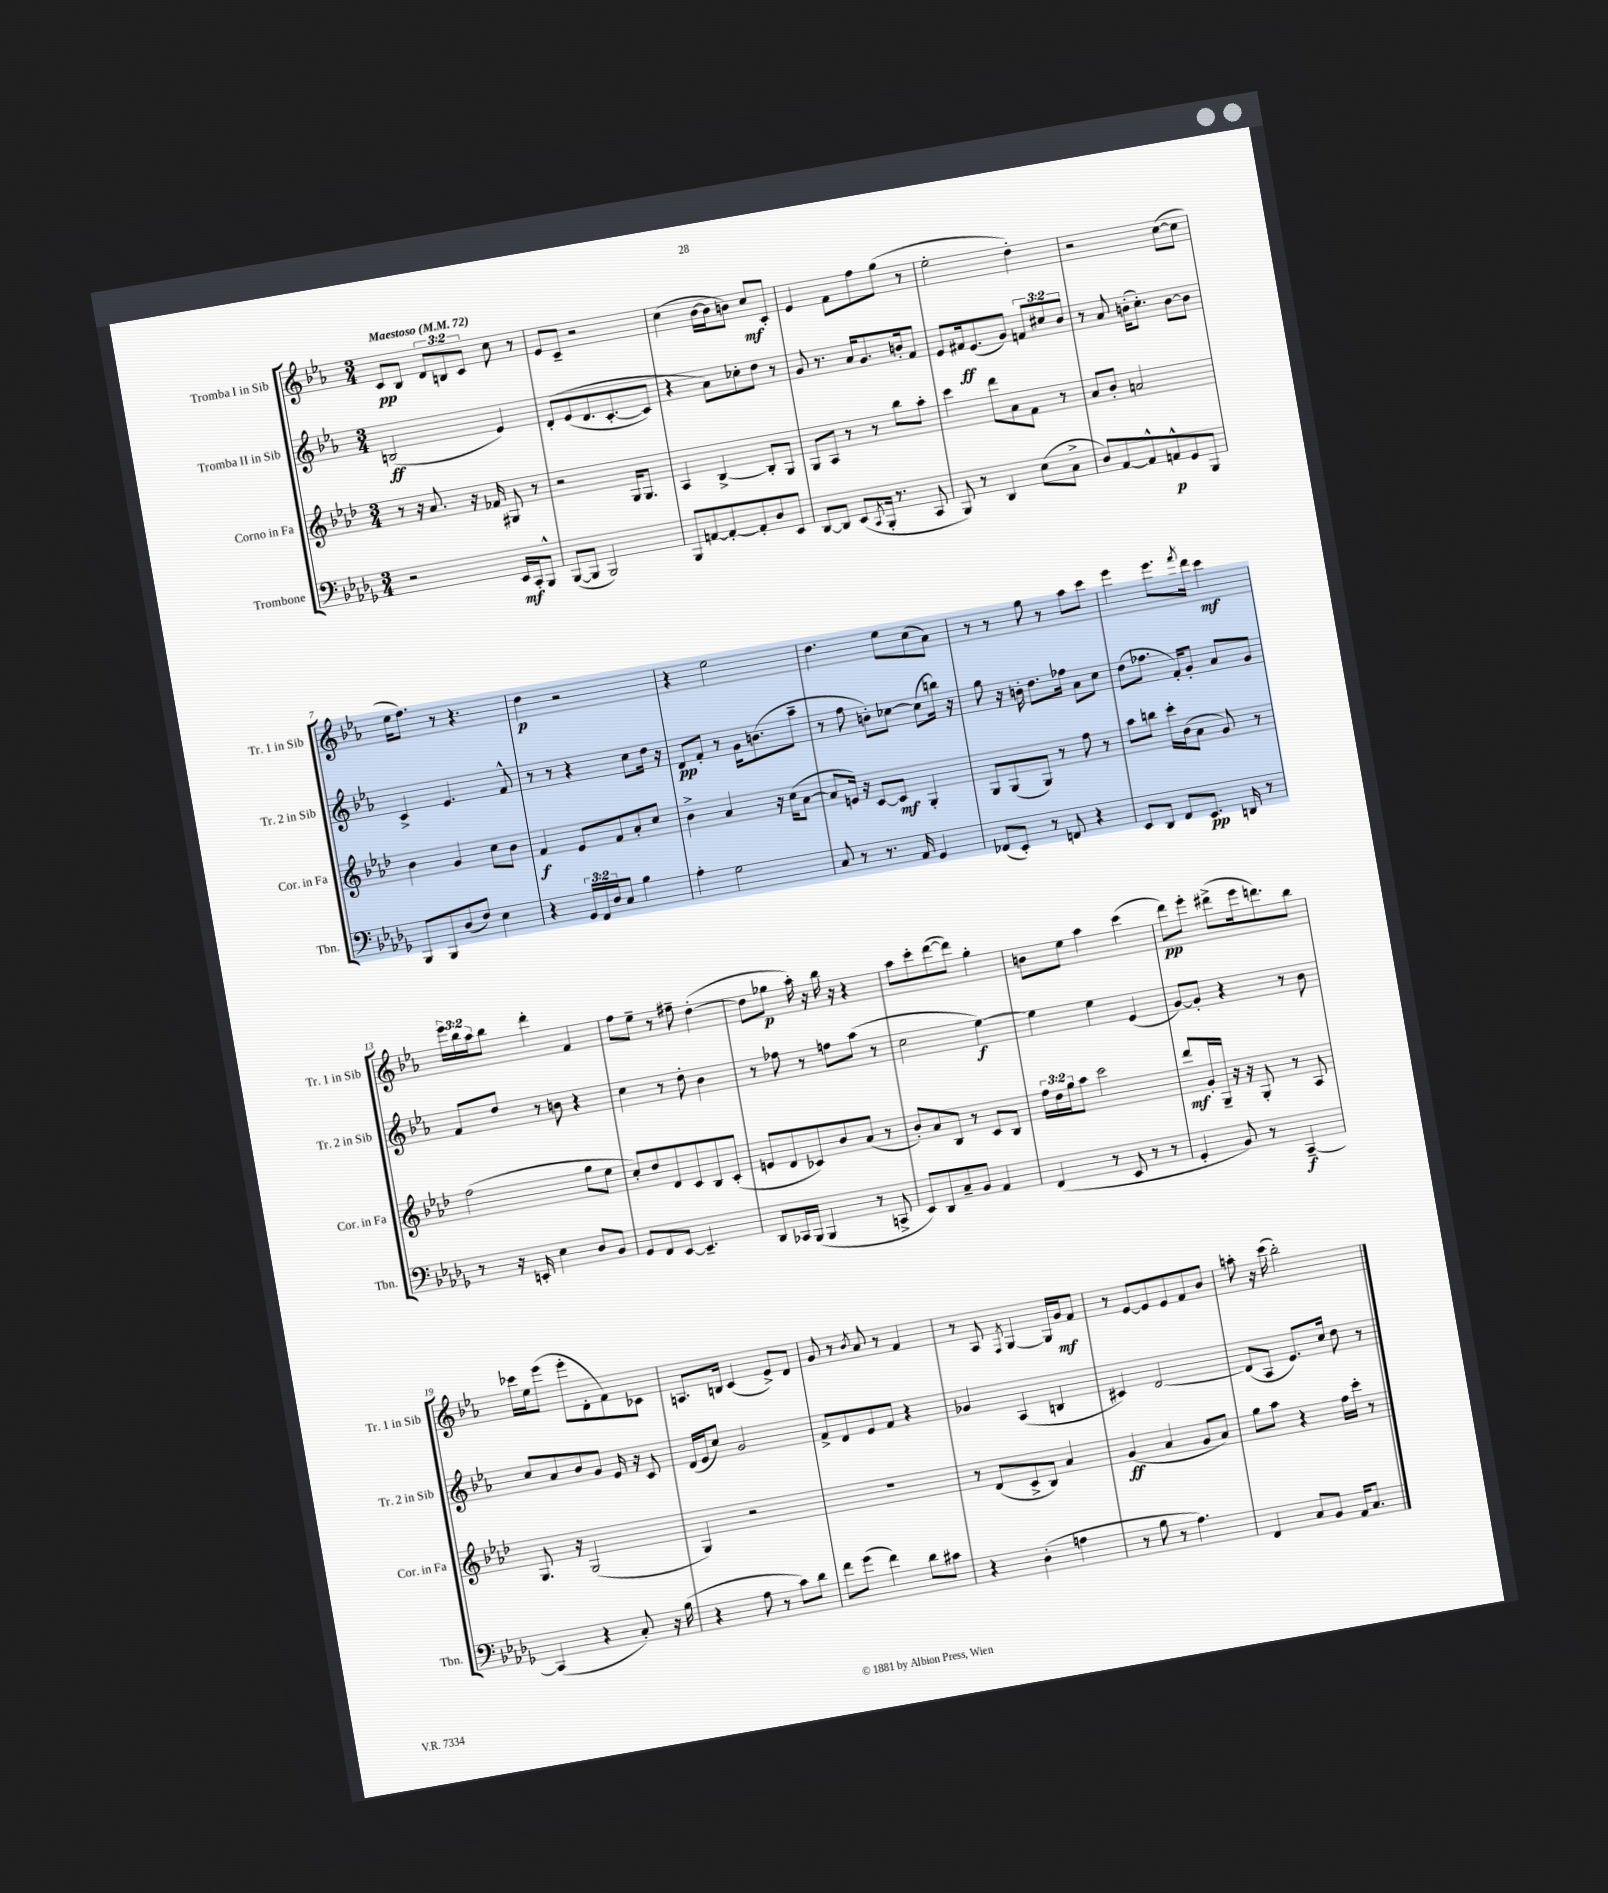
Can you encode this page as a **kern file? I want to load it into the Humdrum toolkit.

**kern	**kern	**kern	**kern
*staff4	*staff3	*staff2	*staff1
*clefF4	*clefG2	*clefG2	*clefG2
*k[b-e-a-d-g-]	*k[b-e-a-d-]	*k[b-e-a-]	*k[b-e-a-]
*M3/4	*M3/4	*M3/4	*M3/4
*MM72	*MM72	*MM72	*MM72
2r	8r	(2B	8c
.	16r	.	8B-
.	8.a-	.	.
.	.	.	12d
.	.	.	12B
.	16r	.	.
.	.	.	12c
.	16f-	.	.
16EE-	8G#	4e-)	8cc
16CC'	.	.	.
8BBB-^^	8r	.	8r
=	=	=	=
([8BBB-	2r	&(8d'	8e-
8BBB-]	.	(8e-	8c~
2BBB-)	.	8.d	2r
.	.	[8.c'	.
.	16G	.	.
.	8.G	.	.
.	.	8c])	.
=	=	=	=
8BBB-	4A-	4r	(4cc
[8AA	.	.	.
8AA'_	[4B-^	8a-&)	[16b-
.	.	.	16b-]
8AA']	.	8cc-'	8b)
8D-	8B-']	8dd	8cc
8EE-	8G	8r	8c'
=	=	=	=
[8DD-	8G	8g	4e-
8DD-]	8A-	8.r	.
(8EE-	8r	.	8f
.	.	16a-	.
8qCC	.	.	.
16BBB-'	8r	8.g	8ff
8.r	.	.	.
.	8bb-	.	(8gg
.	.	16b'	.
8CC	8aa-'	8f	8r
=	=	=	=
8BBB-)	4ccc	8e-	2ee-'
8r	.	16f#	.
.	.	(8.e-	.
4DD-	8ddd-	.	.
.	8a-	8g)	.
(8E-	8f	12f	4dd')
.	.	12cc#	.
8C^	8r	.	.
.	.	12b-	.
=	=	=	=
8D-)	8a-	8r	2r
[8AA-	8b-'	8a-	.
8AA-^^]	2a	(16b'	.
.	.	8.cc')	.
8AA^^	.	.	.
8GG-	.	[8b	([8cc
8BBB-	.	8b]	8cc]
=	=	=	=
8BBB-	4b-	4c^	16ee-
.	.	.	8.ff)
8BBB-	.	.	.
(8D-	4g	4.e-	8r
8F)	.	.	4.r
4E-	8cc	.	.
.	8b-	8f^^	.
=	=	=	=
4r	4f	8r	4dd
.	.	8r	.
24GG-	8e-	4r	2r
24FF	.	.	.
24D-	.	.	.
8C	8f	.	.
4B-	8a-'	8cc	.
.	8cc	16dd	.
.	.	16r	.
=	=	=	=
4A-'	4b-^	8d	4r
.	.	8f'	.
2G-	4a-	8r	2ee-
.	.	16g	.
.	.	(8.b	.
.	16r	.	.
.	(16cc	.	.
.	[8a-	8aa-~	.
=	=	=	=
8C	8a-]	8r	4.dd
8r	16e)	8ff	.
.	16r	.	.
8.r	[8c	8b')	.
.	8c]	[8cc-	8ee-
16AA-	.	.	.
4GG-	4G'	(8cc-]	(8cc
.	.	16bb)	8a-)
.	.	16r	.
=	=	=	=
(8FF-	8G	8gg	8r
8EE-')	(8G	16r	8r
.	.	16b'	.
8r	8G)	8.dd	8gg
8FF	8r	.	8r
.	.	16ff-	.
4r	8ff	8a-	8aa-
.	8r	8cc	8ccc
=	=	=	=
8EE-	8aa-	(8dd	4eee-
8DD-	8bb	8.ff-	.
8FF	16ccc'	.	8.eee-
.	(16b-	16f')	.
8.EE-	8a-	8g'	.
.	.	.	8qfff
.	.	.	16ddd
.	8g)	8a-	4ccc
16DD	.	.	.
8r	8r	8g	.
=	=	=	=
8r	(2ff	8f	24eee-
.	.	.	24bb-
.	.	.	24aa-
16r	.	8dd	8bb-
16EE'	.	.	.
4E-	.	8r	4ddd'
.	.	8b	.
8D-	8gg	4r	4f
8BB-	8ee-	.	.
=	=	=	=
8GG-	8cc')	4cc	8ff
8FF	8dd-	.	8ee-~
[8EE-	8d-	8r	8r
4.EE-~]	8c	8dd'	8ff#~
.	8B-	4b-	([4dd'
.	(8c'	.	.
=	=	=	=
8DD-	8e	8r	8dd]
16CC-	8d-	8ff-	8gg-
(16BBB-	.	.	.
4BBB-	8c-)	8r	16aa-')
.	.	.	16r
.	8b-	8ff	16bb-
.	.	.	16r
8r	(8a-	(8aa-	4r
8CC^	8r	8r	.
=	=	=	=
8EE-)	8b-')	2cc	8aa-
8DD-	8a-	.	8ccc'
8C~	8B-	.	([8ddd
8BB-	8r	.	8ddd])
4AA-	8c	[4ee-)	4gg'
.	8B-	.	.
=	=	=	=
(4FF	24ff	4ee-]	8b
.	24dd-	.	.
.	24gg	.	.
.	8aa-	.	8ee-
8r	2ccc	4ee-	4aa-
8EE-	.	.	.
8r	.	(4e-	(4ccc
8r	.	.	.
=	=	=	=
4GG-'	8ddd-	[8g)	8ddd)
.	16g'	8g']	8eee-'
.	16G~	.	.
8BB-)	16r	4r	(8ddd#^
.	16r	.	.
8r	8G'	.	16eee-
.	.	.	8.ddd)
[4CC~	8r	8r	.
.	8A-	8b-	8bb-
=	=	=	=
(4CC]	8.G	8cc	16ccc-
.	.	.	16ee-
.	.	8a-	(8eee-
.	16r	.	.
4r	(2G	8b-	8eee-'
.	.	8g	8d'
8C')	.	16e-	8f)
.	.	16r	.
16r	.	8c	8c-
(16B-	.	.	.
=	=	=	=
4r	4G)	(16d	8.A
.	.	16e-	.
.	.	8cc)	.
.	.	.	16B
8A-	2r	2g	(4c
8r	.	.	.
8c)	.	.	8e-^)
8d-	.	.	8d
=	=	=	=
8f	2.r	8f^	8g
(8g-	.	8d	8r
.	.	.	8qb-
4f)	.	8e-	8a-
.	.	8f	8r
8d-	.	4r	4f
8c#	.	.	.
=	=	=	=
4r	8r	4g-	8r
.	(8d-	.	8A-
.	.	.	8qF
(4D-'	8c^	(4A-	[4G
.	8B-)	.	.
4A	4a-	4B	16G]
.	.	.	16g
.	.	.	8f
=	=	=	=
8r	(4g	4c#)	8r
8B-	.	.	[8e-
8r	4a-	[2d	8e-]
4.A-)	.	.	8e-
.	8g	.	8f
.	8a-)	.	8b-
=	=	=	=
4FF	8gg	(8d]	8aa'
.	8aa-	8A-	16r
.	.	.	(16ccc
8C	4r	8.e-)	2bb-')
8BB-	.	.	.
.	.	16cc	.
16AA-	16ff	8dd	.
8.C	16ccc'	.	.
.	8r	8r	.
==	==	==	==
*-	*-	*-	*-
